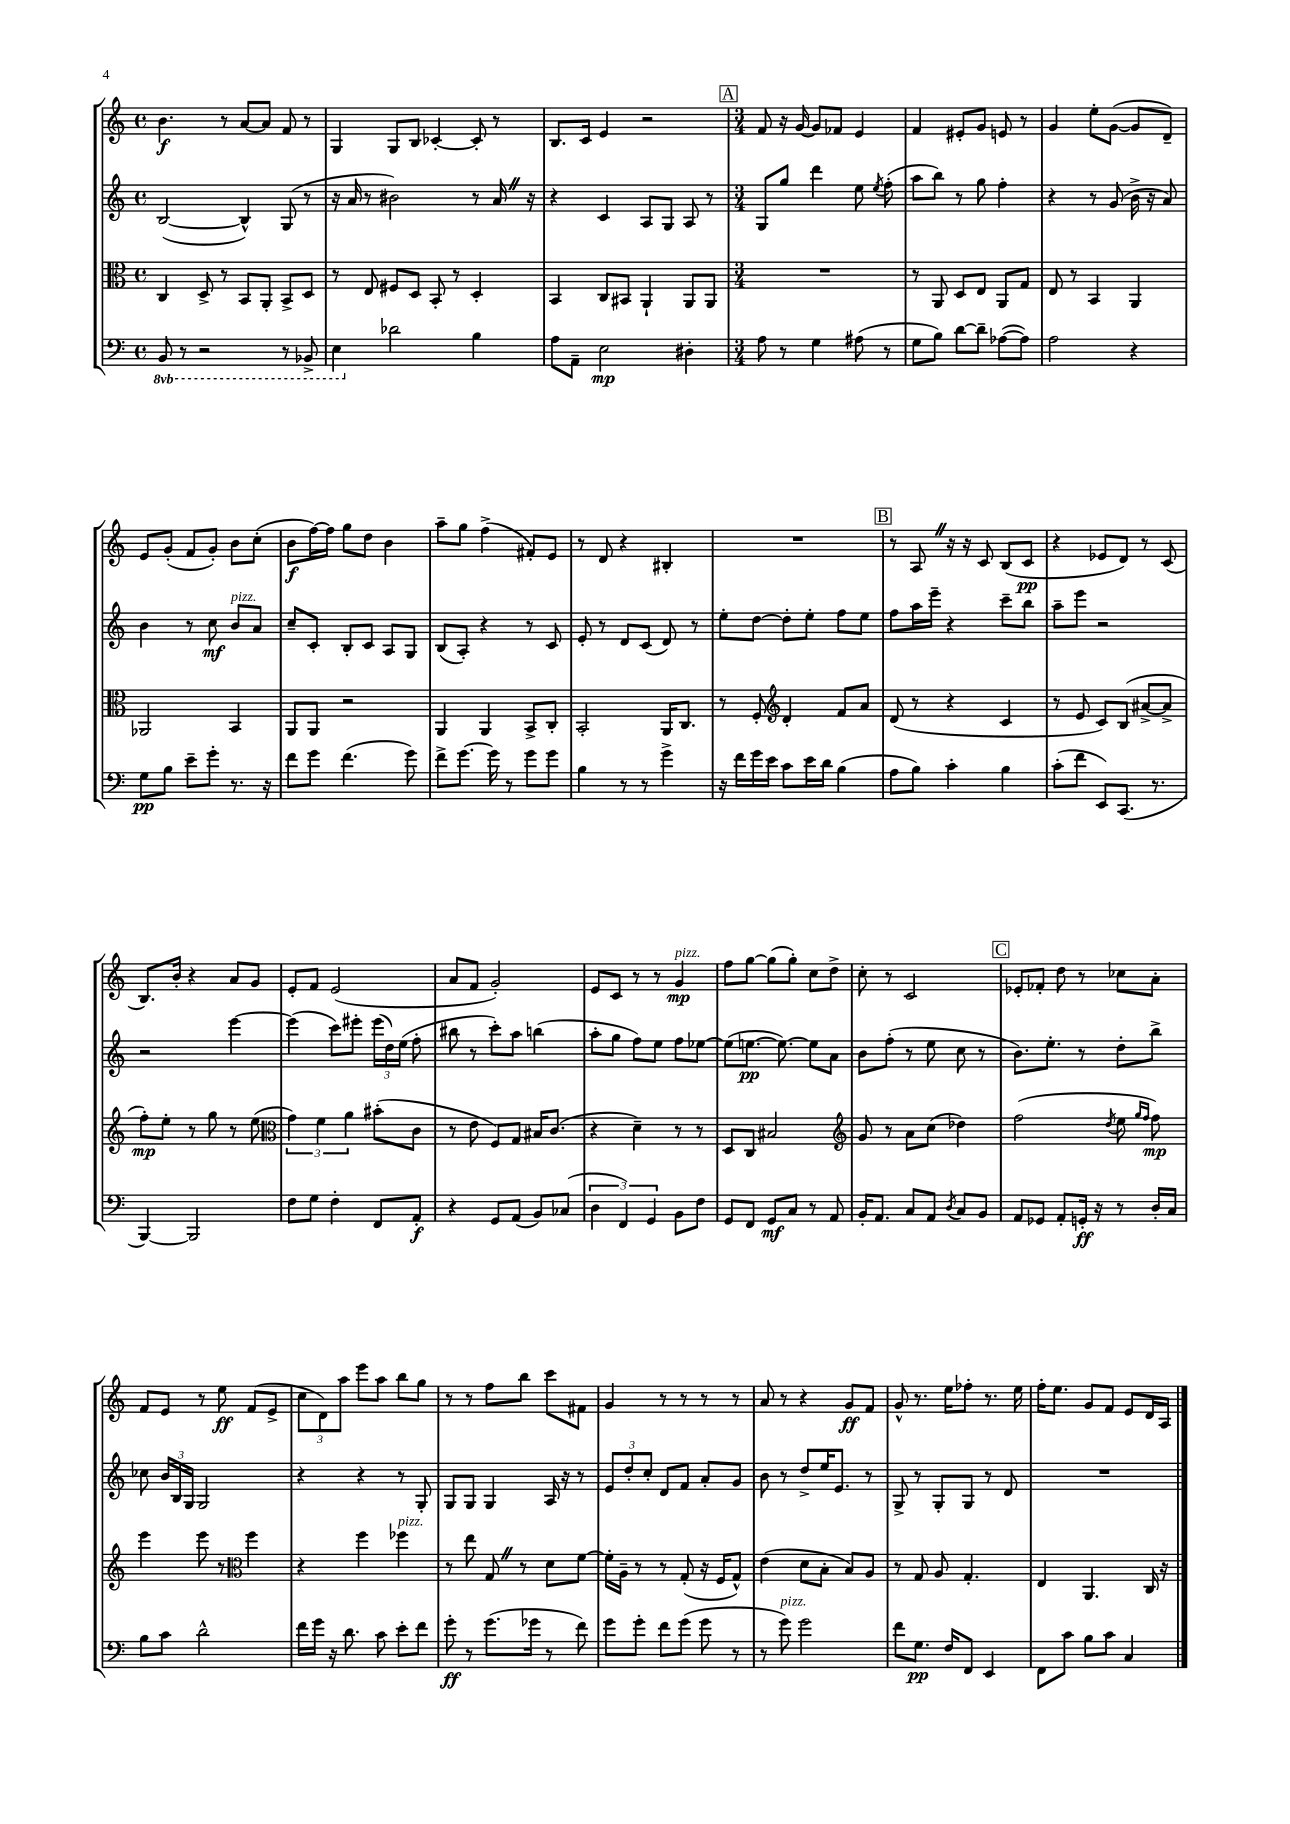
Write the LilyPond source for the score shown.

<<
\new StaffGroup <<
\new Staff = "s0" {
    \clef treble \key c \major \defaultTimeSignature \time 4/4
    \autoBeamOff b'4.\f r8 a'8[~ a'8] f'8 r8 |
    g4 g8[ b8] ces'4~-. ces'8-. r8 |
    b8.[ c'16] e'4 r2 |
    \mark \markup { \box "A" } \numericTimeSignature \time 3/4 f'8 r16 g'16~ g'8[ fes'8] e'4 |
    f'4 eis'8[-. g'8] e'8 r8 |
    g'4 e''8[-. g'8]~( g'8[ d'8]--) |
    e'8[ g'8]-.( f'8[ g'8]-.) b'8[ c''8]-.( |
    b'8[\f f''16~) f''16] g''8[ d''8] b'4 |
    a''8[-- g''8] f''4->( fis'8[-.) e'8] |
    r8 d'8 r4 bis4-. |
    R2. |
    \mark \markup { \box "B" } r8 a8 \once \override BreathingSign.text = \markup { \musicglyph "scripts.caesura.straight" } \breathe r16 r16 c'8 b8[( c'8]\pp |
    r4 ees'8[ d'8]) r8 c'8( |
    b8.[) b'16]-. r4 a'8[ g'8] |
    e'8[-. f'8] e'2( |
    a'8[ f'8] g'2-.) |
    e'8[ c'8] r8 r8 g'4\mp^\markup { \italic "pizz." } |
    f''8[ g''8]~ g''8[( g''8]-.) c''8[ d''8]-> |
    c''8-. r8 c'2 |
    \mark \markup { \box "C" } ees'8[-. fes'8]-. d''8 r8 ces''8[ a'8]-. |
    f'8[ e'8] r8 e''8\ff f'8[( e'8]-> |
    \tuplet 3/2 { c''8[ d'8) a''8] } e'''8[ a''8] b''8[ g''8] |
    r8 r8 f''8[ b''8] c'''8[ fis'8] |
    g'4 r8 r8 r8 r8 |
    a'8 r8 r4 g'8[\ff f'8] |
    g'8-^ r8. e''16[ fes''8]-. r8. e''16 |
    f''16[-. e''8.] g'8[ f'8] e'8[ d'16 a16] \bar "|." |
}
\new Staff = "s1" {
    \clef treble \key c \major \defaultTimeSignature \time 4/4
    \autoBeamOff b2~( b4-^) g8( r8 |
    r16 a'16 r8 bis'2) r8 a'16 \once \override BreathingSign.text = \markup { \musicglyph "scripts.caesura.straight" } \breathe r16 |
    r4 c'4 a8[ g8] a8 r8 |
    \mark \markup { \box "A" } \numericTimeSignature \time 3/4 g8[ g''8] d'''4 e''8 \acciaccatura { e''8 } f''8-.( |
    a''8[ b''8]) r8 g''8 f''4-. |
    r4 r8 g'8( b'16-> r16 a'8) |
    b'4 r8 c''8\mf b'8[^\markup { \italic "pizz." } a'8] |
    c''8[-- c'8]-. b8[-. c'8] a8[ g8] |
    b8[( a8]-.) r4 r8 c'8 |
    e'8-. r8 d'8[ c'8]( d'8) r8 |
    e''8[-. d''8]~ d''8[-. e''8]-. f''8[ e''8] |
    \mark \markup { \box "B" } f''8[ a''16 e'''16]-- r4 c'''8[-- b''8] |
    a''8[-- e'''8] r2 |
    r2 e'''4~ |
    e'''4( c'''8[) eis'''8]-. \tuplet 3/2 { eis'''16[( d''16) e''16]( } f''8-. |
    bis''8 r8 c'''8[-.) a''8] b''4( |
    a''8[-. g''8] f''8[) e''8] f''8[ ees''8]~ |
    ees''8[( e''8.]~\pp e''8.~) e''8[ a'8] |
    b'8[ f''8]-.( r8 e''8 c''8 r8 |
    \mark \markup { \box "C" } b'8.[) e''8.]-. r8 d''8[-. b''8]-> |
    ces''8 \tuplet 3/2 { b'16[ b16 g16] } g2 |
    r4 r4 r8 g8-. |
    g8[ g8] g4 a16 r16 r8 |
    \tuplet 3/2 { e'8[ d''8-. c''8]-. } d'8[ f'8] a'8[-. g'8] |
    b'8 r8 d''8[-> e''16 e'8.] r8 |
    g8-> r8 g8[-. g8] r8 d'8 |
    R2. \bar "|." |
}
\new Staff = "s2" {
    \clef alto \key c \major \defaultTimeSignature \time 4/4
    \autoBeamOff c4 d8-> r8 b,8[ a,8]-. b,8[-> d8] |
    r8 e8 fis8[ d8] b,8-. r8 d4-. |
    b,4 c8[ bis,8] a,4-! a,8[ a,8] |
    \mark \markup { \box "A" } \numericTimeSignature \time 3/4 R2. |
    r8 a,8 d8[ e8] a,8[ g8] |
    e8 r8 b,4 a,4 |
    aes,2 b,4 |
    a,8[ a,8] r2 |
    a,4 a,4 b,8[-> c8]-. |
    b,2-. a,16[ c8.] |
    r8 f8-. \clef treble d'4-. f'8[ a'8] |
    \mark \markup { \box "B" } d'8( r8 r4 c'4 |
    r8 e'8 c'8[) b8]( ais'8[~-> ais'8]-> |
    f''8[-.\mp) e''8]-. r8 g''8 r8 e''8( |
    \clef alto \tuplet 3/2 { g'4) f'4 a'4 } bis'8[-.( c'8] |
    r8 e'8 f8[) g8] bis16[ c'8.]( |
    r4 d'4--) r8 r8 |
    d8[ c8] bis2 |
    \clef treble g'8 r8 a'8[ c''8]( des''4) |
    \mark \markup { \box "C" } f''2( \acciaccatura { d''8 } e''8 \grace { g''16[ f''16] } f''8\mp) |
    e'''4 e'''8 r8 \clef alto f''4 |
    r4 f''4 fes''4^\markup { \italic "pizz." } |
    r8 e''8 g8 \once \override BreathingSign.text = \markup { \musicglyph "scripts.caesura.straight" } \breathe r8 d'8[ f'8]~ |
    f'16[-. a16]-- r8 r8 g8-.( r16 f16[ g8]-^) |
    e'4( d'8[ b8]-. b8[) a8] |
    r8 g8 a8 g4.-. |
    e4 a,4. c16 r16 \bar "|." |
}
\new Staff = "s3" {
    \clef bass \key c \major \defaultTimeSignature \time 4/4 \set Staff.ottavationMarkups = #ottavation-simple-ordinals
    \autoBeamOff \ottava #-1 b,,8 r8 r2 r8 bes,,8-> |
    e,4 \ottava #0 des'2 b4 |
    a8[ a,8]-- e2\mp dis4-. |
    \mark \markup { \box "A" } \numericTimeSignature \time 3/4 a8 r8 g4 ais8( r8 |
    g8[ b8]) d'8[~ d'8]-- aes8[~( aes8]) |
    a2 r4 |
    g8[\pp b8] e'8[-- g'8]-. r8. r16 |
    f'8[ g'8] f'4.( g'8) |
    f'8[-> g'8.]~ g'16 r8 g'8[ g'8] |
    b4 r8 r8 g'4-> |
    r16 f'16[ g'16 e'16] c'8[ e'16 d'16] b4( |
    \mark \markup { \box "B" } a8[ b8]) c'4-. b4 |
    c'8[-.( f'8] e,8[) c,8.]( r8. |
    b,,4~) b,,2 |
    f8[ g8] f4-. f,8[ a,8]-.\f |
    r4 g,8[ a,8]( b,8[) ces8]( |
    \tuplet 3/2 { d4 f,4) g,4 } b,8[ f8] |
    g,8[ f,8] g,8[\mf c8] r8 a,8 |
    b,16[-. a,8.] c8[ a,8] \acciaccatura { d8 } c8[ b,8] |
    \mark \markup { \box "C" } a,8[ ges,8] a,8[-. g,16]-.\ff r16 r8 d16[-. c16] |
    b8[ c'8] d'2-^ |
    f'16[ g'16] r16 d'8. c'8 e'8[-. f'8] |
    g'8-.\ff r8 g'8.[( ges'16] r8 f'8) |
    g'8[ g'8]-. f'8[ g'8]( g'8 r8 |
    r8 g'8^\markup { \italic "pizz." }) g'2 |
    f'8[ g8.]\pp f16[ f,8] e,4 |
    f,8[ c'8] b8[ c'8] c4 \bar "|." |
}
>>
>>
\layout { \context { \Score \remove "Bar_number_engraver" } }
